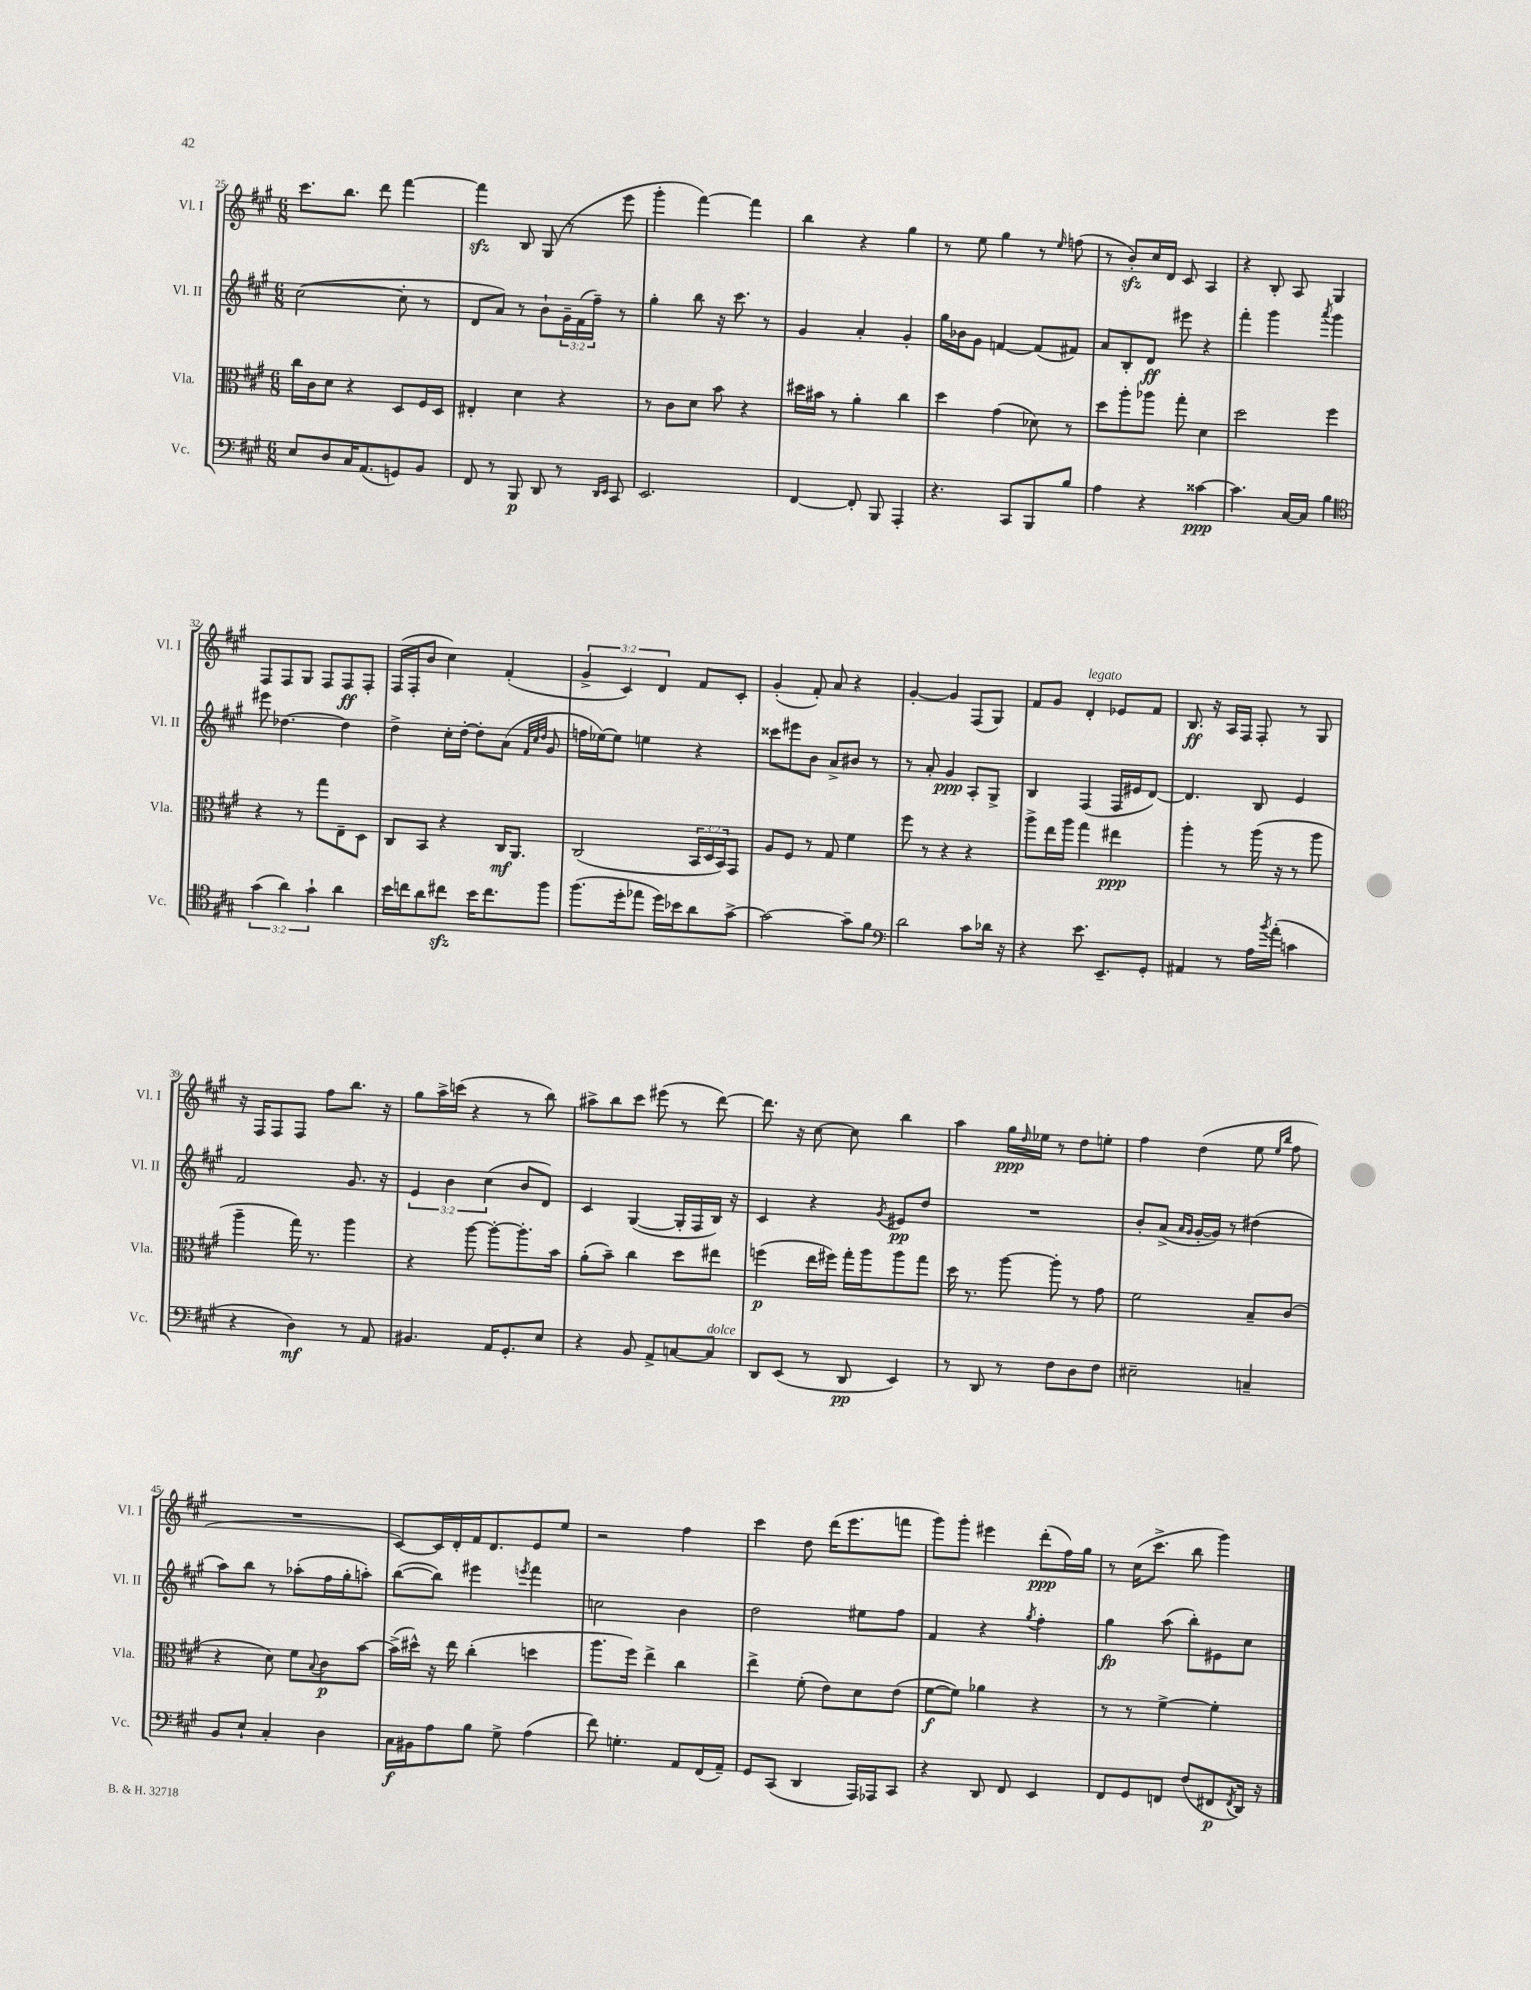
<<
\new StaffGroup <<
\new Staff = "s0" \with { instrumentName = "Vl. I" shortInstrumentName = "Vl. I" } {
    \clef treble \key a \major \numericTimeSignature \time 6/8 \override Staff.TupletNumber.text = #tuplet-number::calc-fraction-text
    cis'''8. b''8. d'''8 fis'''4~ |
    fis'''4\sfz b8 gis8( r8 e'''8 |
    gis'''4-. fis'''4~) fis'''4 |
    b''4 r4 gis''4 |
    r8 e''8 gis''4 r8 \grace { e''16 } f''8( |
    r8 b'8-.\sfz) cis''16 d'16 cis'8 a4 |
    r4 b8-. a8 gis4 |
    fis8 fis8 gis8 fis8 fis8\ff fis8-. |
    fis16( fis16-. b'8 cis''4) fis'4-.( |
    \tuplet 3/2 { gis'4-> cis'4) d'4 } fis'8 cis'8-. |
    gis'4-.( fis'8-.) a'8 r4 |
    gis'4~-. gis'4 fis8( gis8) |
    fis'8 gis'8 d'4-.^\markup { \italic "legato" } ees'8 fis'8 |
    b8.\ff r16 a16 fis16 fis8-. r8 gis8 |
    r16 fis16 fis8 fis8 fis''8 b''8. r16 |
    gis''8 a''16-> c'''16( r4 r8 b''8) |
    ais''8-> b''8 cis'''8 eis'''8( r8 d'''8~) |
    d'''8. r16 cis''8~ cis''8 b''4 |
    a''4 gis''16\ppp \grace { d''16 } ees''16 r8 d''8 e''8-. |
    fis''4 d''4( e''8 \grace { e''16 b''16 } fis''8 |
    R2. |
    cis'8~) cis'16 d'16-. fis'16 d'8. e'8 e''8 |
    r2 fis''4 |
    cis'''4 d''8 d'''16( e'''8. f'''8 |
    gis'''8) gis'''8-. eis'''4 d'''8-.\ppp( fis''16) gis''16 |
    r8 cis''16( cis'''8.-> b''8 gis'''4) \bar "|." |
}
\new Staff = "s1" \with { instrumentName = "Vl. II" shortInstrumentName = "Vl. II" } {
    \clef treble \key a \major \numericTimeSignature \time 6/8 \override Staff.TupletNumber.text = #tuplet-number::calc-fraction-text
    cis''2~( cis''8-. r8 |
    d'8 a'8) r8 b'8-! \tuplet 3/2 { gis'16-- fis'16( fis''16--) } r8 |
    gis''4-. b''8 r16 cis'''8. r8 |
    gis'4 a'4-. gis'4-. |
    gis''16 bes'16 gis'8 f'4~ f'8( fis'8) |
    a'8 b8-. d'8\ff eis'''8 r4 |
    fis'''4-. gis'''4 \acciaccatura { a'''8 } gis'''4 |
    eis'''8 des''4.~ des''4 |
    d''4-> cis''16-. d''16~-. d''8-. a'8( \grace { fis'32 cis''32 d''32 } gis'8 |
    f''16 ees''16~) ees''8 e''4 r4 |
    cisis'''8 eis'''8 b'8 a'8-> bis'8 r8 |
    r8 a'8-. gis'4\ppp a8-. gis8-> |
    b4 fis4( fis16 eis'16 d'8~) |
    d'4. b8 e'4 |
    fis'2 gis'8. r16 |
    \tuplet 3/2 { e'4 b'4 cis''4( } b'8 d'8) |
    cis'4 gis4~( gis16-. fis16 b16) r16 |
    cis'4 r4 \acciaccatura { gis'8 } eis'8\pp d''8 |
    R2. |
    b'8-. a'8->( \grace { a'16 gis'16 } gis'16~-. gis'16) r8 dis''4( |
    a''8) b''8 r8 aes''8-.( fis''16 gis''16-. a''8-.) |
    b''8~( b''8) eis'''4 \acciaccatura { e'''8 } fis'''4 |
    c''2 b'4 |
    d''2 eis''8 fis''8 |
    fis'4 r4 \acciaccatura { gis''8 } fis''4-. |
    gis''4\fp a''8( b''8-.) eis'8 cis''8 \bar "|." |
}
\new Staff = "s2" \with { instrumentName = "Vla." shortInstrumentName = "Vla." } {
    \clef alto \key a \major \numericTimeSignature \time 6/8 \override Staff.TupletNumber.text = #tuplet-number::calc-fraction-text
    cis''16 cis'16 d'8 r4 d8 fis16 d16 |
    eis4-. d'4 r4 |
    r8 cis'8 d'8 b'8 r4 |
    dis''16 bis'16 r8 a'4-. cis''4 |
    d''4 gis'4( des'8) r8 |
    d''8 a''8-. aes''8 gis''8-. d'4 |
    d''2 fis''4 |
    r4 r8 gis''8 e8-- d8 |
    cis8 b,8 r4 cis16\mf a,8. |
    cis2( \tuplet 3/2 { b,16 d16 b,16) } gis,8 |
    a8 fis8 r8 gis8 fis'4 |
    fis''8 r8 r4 r4 |
    a''8-> e''16 a''16 gis''4 eis''4\ppp |
    a''4-. r8 a''16( r16 r8 a''8 |
    a''4-- gis''16) r8. a''4 |
    r4 a''8~ a''8~-. a''8.-. b'16 |
    a'8-.( b'8--) cis''4 d''8 eis''8 |
    f''4\p( e''16 fis''16) gis''16-. a''16 a''8 gis''8 |
    d''16 r8. a''8~ a''8-. r8 gis'8 |
    fis'2 b8-- cis'8( |
    r4 d'8) fis'8 \appoggiatura { b8 } cis'8\p b'8~ |
    b'16->( dis''16-^) r16 e''16 cis''4-.( d''4 |
    a''8. fis''16) e''4-> cis''4 |
    e''4-> fis'8-.( e'8) d'8 e'8( |
    fis'8~\f fis'8) aes'4 r4 |
    r8 r8 fis'4~-> fis'4-. \bar "|." |
}
\new Staff = "s3" \with { instrumentName = "Vc." shortInstrumentName = "Vc." } {
    \clef bass \key a \major \numericTimeSignature \time 6/8 \override Staff.TupletNumber.text = #tuplet-number::calc-fraction-text
    e8 d8 cis16 a,8.( g,8) b,8 |
    fis,8 r8 b,,8\p d,8 r8 \grace { d,16 e,16 } cis,8 |
    e,2. |
    fis,4~ fis,8-. b,,8 a,,4-. |
    r4. cis,8 b,,8 b8 |
    a4 r4 cisis'4~\ppp |
    cisis'4. cis16~ cis16 b4 |
    \clef tenor \tuplet 3/2 { gis'4( a'4) gis'4-! } a'4 |
    b'16 c''16 a'8 cis''8\sfz b'16 cis''8. fis''8 |
    fis''8.( d''16-. ees''8 d''16) bes'16 a'8 gis'8~-> |
    gis'2~ gis'8-- fis'8 |
    \clef bass d'2 cis'8 des'16 r16 |
    r4 e'8. e,8.-- gis,8-. |
    ais,4 r8 a16 \acciaccatura { b'8 } a'16-.( c'4 |
    r4 d4\mf) r8 a,8 |
    bis,4. a,16 gis,8.-. e8 |
    r4 b,8 a,8-> c8~ c8^\markup { \italic "dolce" } |
    d,8 e,8( r8 d,8\pp e,4) |
    r8 d,8 r8 fis8 d8 fis8 |
    eis2-- c4-- |
    b,8 e8-! cis4-. d4 |
    cis16\f bis,16 a8 b8 gis8-> a4( |
    fis'8) g4.-. a,8 fis,16( a,16--) |
    gis,8 cis,8( d,4 a,,16) aes,,16 cis,8 |
    r4 d,8 fis,8 e,4 |
    fis,8 gis,8 f,8 fis8( fis,8\p \acciaccatura { fis,8 } d,16) r16 \bar "|." |
}
>>
>>
\layout { \context { \Score currentBarNumber = #25 } }
